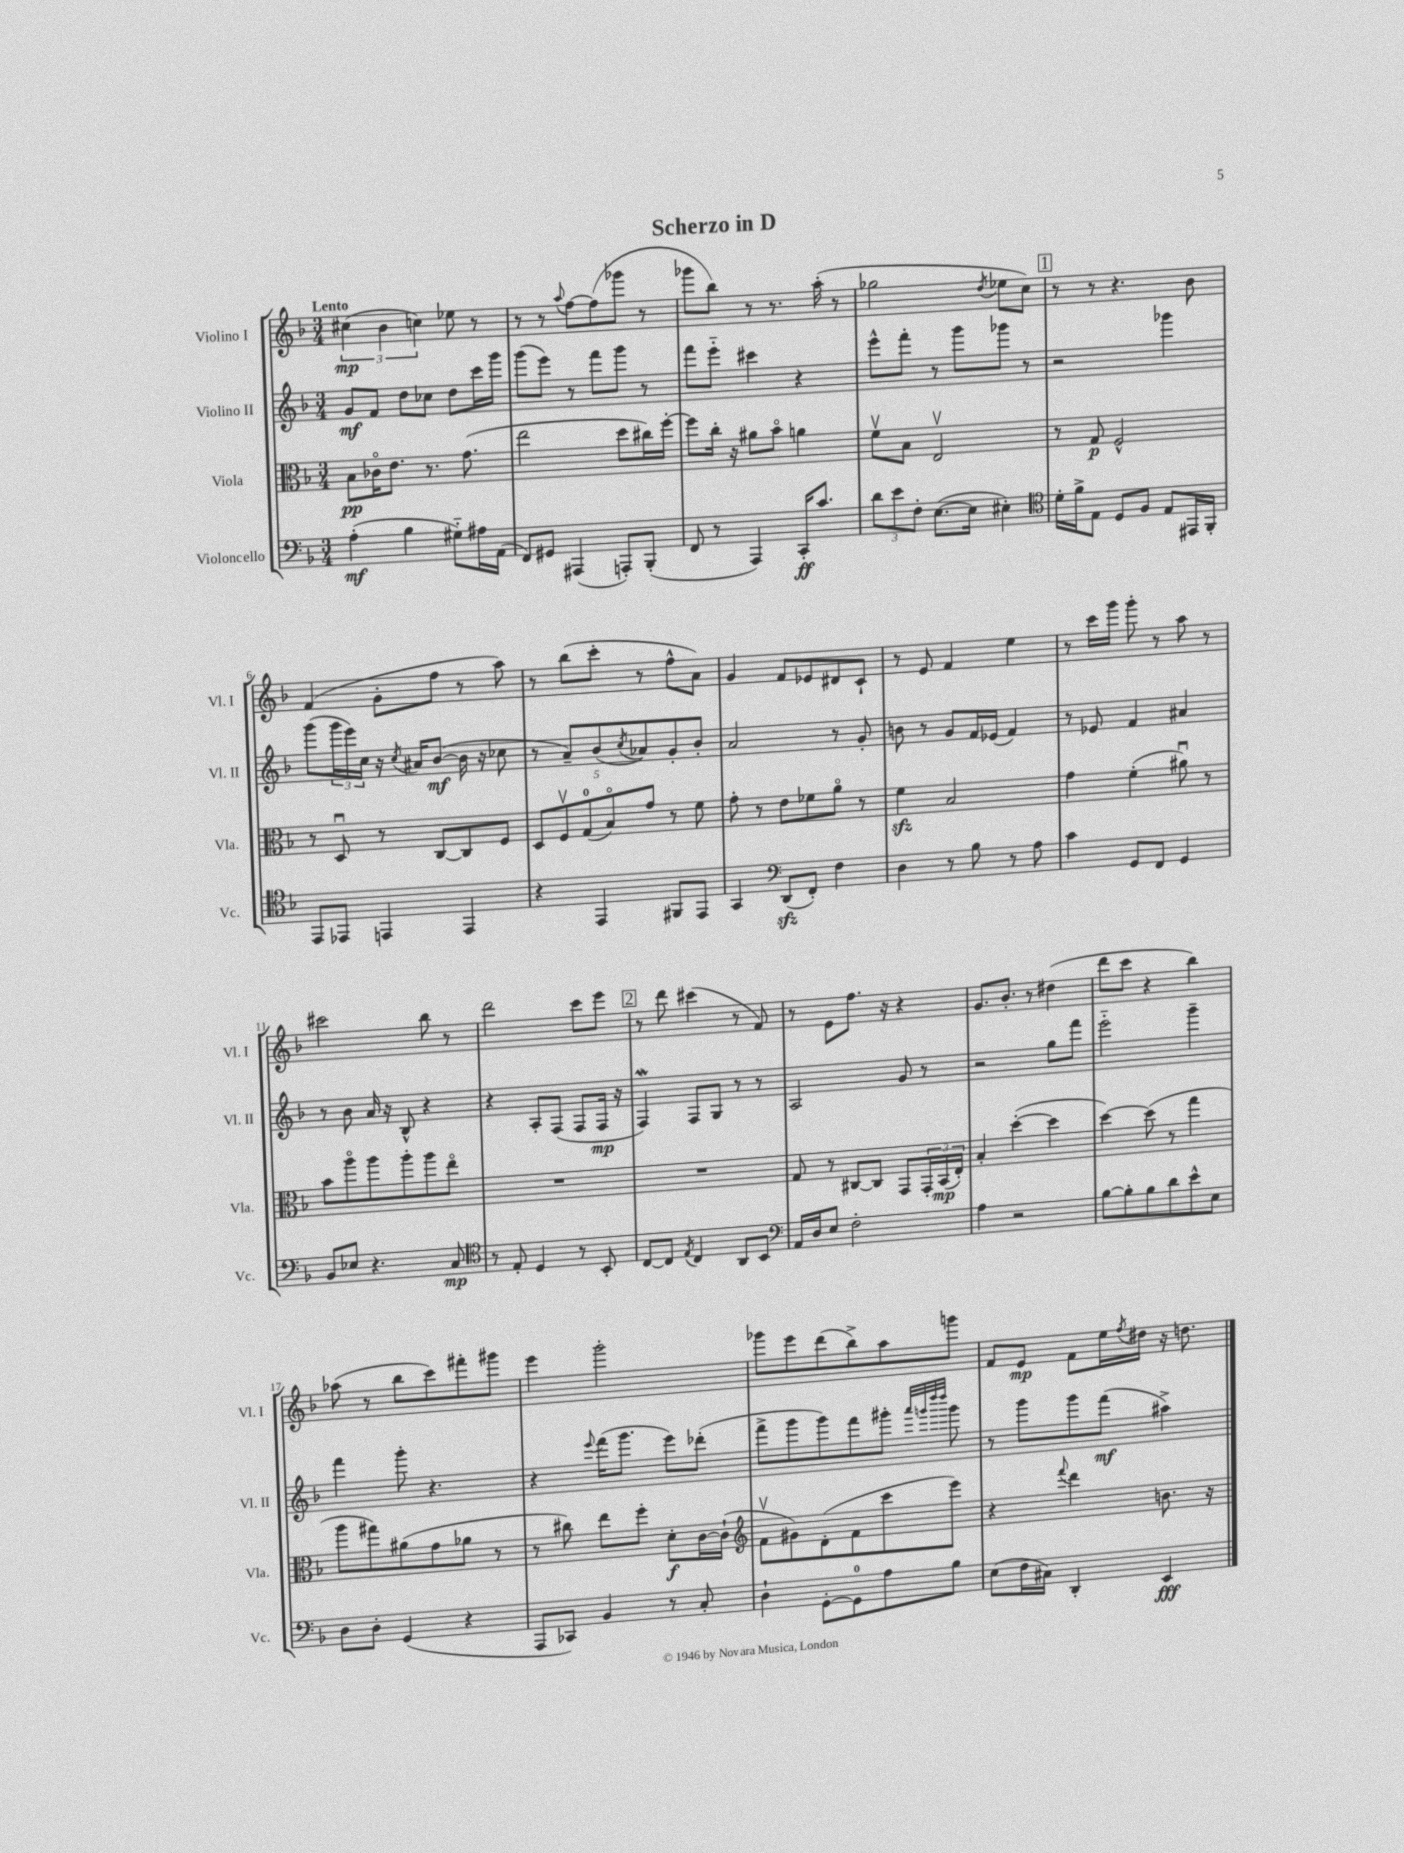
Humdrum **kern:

**kern	**dynam	**kern	**dynam	**kern	**dynam	**kern	**dynam
*part4	*part4	*part3	*part3	*part2	*part2	*part1	*part1
*staff4	*staff4	*staff3	*staff3	*staff2	*staff2	*staff1	*staff1
*I"Violoncello	*	*I"Viola	*	*I"Violino II	*	*I"Violino I	*
*I'Vc.	*	*I'Vla.	*	*I'Vl. II	*	*I'Vl. I	*
*clefF4	*	*clefC3	*	*clefG2	*	*clefG2	*
*k[b-]	*	*k[b-]	*	*k[b-]	*	*k[b-]	*
*M3/4	*	*M3/4	*	*M3/4	*	*M3/4	*
=1	=1	=1	=1	=1	=1	=1	=1
!	!	!	!	!	!	!LO:TX:a:B:t=Lento	!
(4A'\	mf	8B-\L	pp	8g/L	mf	(6cc#X\	mp
.	.	16c-X\K	.	8f/J	.	.	.
.	.	.	.	.	.	6b-\	.
.	.	8.e\J	.	.	.	.	.
4B-\	.	.	.	8dd\L	.	.	.
.	.	.	.	.	.	6ccn\)	.
.	.	8.r	.	8cc-X\J	.	.	.
8G#X\L)	.	.	.	8dd\L	.	8ee-X\	.
.	.	(8.g\	.	.	.	.	.
16A#X\L	.	.	.	16ccc\L	.	8r	.
(16AA\JJ	.	.	.	16ggg\JJ	.	.	.
=2	=2	=2	=2	=2	=2	=2	=2
8FF/L)	.	2ee\	.	(8ggg\L	.	8r	.
8GG#X/J	.	.	.	8eee\J)	.	8r	.
.	.	.	.	.	.	8qqaa/	.
(4AAA#X/	.	.	.	8r	.	[8ff\L	.
.	.	.	.	8fff\L	.	(8ff\]	.
8AAAn'/L)	.	8dd\L	.	8ggg\J	.	8ggg-X\J	.
(8BBB-'/J	.	16cc#X\L)	.	8r	.	8r	.
.	.	[16ff'\JJ	.	.	.	.	.
=3	=3	=3	=3	=3	=3	=3	=3
8FF/	.	8ff\L]	.	8fff\L	.	8ggg-X\L	.
8r	.	16cc'\Jk	.	8eee\J	.	8bb-\J)	.
.	.	16r	.	.	.	.	.
4AAA/)	.	8a#X\L	.	4ccc#X\	.	8r	.
.	.	8b-\J	.	.	.	8.r	.
16CC'/KL	ff	4an\	.	4r	.	.	.
8.c/J	.	.	.	.	.	(16aa'\	.
.	.	.	.	.	.	8r	.
=4	=4	=4	=4	=4	=4	=4	=4
12d\L	.	8fv\L	.	8eee^^\L	.	2gg-X\	.
12e\	.	.	.	.	.	.	.
.	.	8B-\J	.	8fff'\J	.	.	.
12F'\J	.	.	.	.	.	.	.
([8.E\L	.	2Ev/	.	8r	.	.	.
.	.	.	.	8ggg\L	.	.	.
16E\Jk]	.	.	.	.	.	.	.
.	.	.	.	.	.	8qdd/	.
4E#X'\)	.	.	.	8ggg-X\J	.	8ee-X\L	.
.	.	.	.	8r	.	8cc\J)	.
!!LO:REH:place=s1:t=1
=5	=5	=5	=5	=5	=5	=5	=5
*clefC4	*	*	*	*	*	*	*
16d'\LL	.	8r	.	2r	.	8r	.
16f^\J	.	.	.	.	.	.	.
8E\J	.	8G/	p	.	.	8r	.
8D/L	.	2F^^/	.	.	.	4.r	.
8F/J	.	.	.	.	.	.	.
8E/L	.	.	.	4ggg-X\	.	.	.
16EE#X/L	.	.	.	.	.	8b-\	.
16FF'/JJ	.	.	.	.	.	.	.
!!LO:LB:g=z
=6	=6	=6	=6	=6	=6	=6	=6
8EE/L	.	8r	.	(8ggg\L	.	(4f/	.
8EE-X/J	.	8Du/	.	24ggg\L	.	.	.
.	.	.	.	24eee\)	.	.	.
.	.	.	.	24cc\JJ	.	.	.
4EEn/	.	8r	.	16r	.	8g'\L	.
.	.	.	.	8qcc/	.	.	.
.	.	.	.	16a#X/KL	.	.	.
.	.	[8C/L	.	([8b-/J	mf	8ff\J	.
4EE/	.	8C/]	.	16b-\]	.	8r	.
.	.	.	.	16r	.	.	.
.	.	8F/J	.	8cc-X\	.	8aa\)	.
=7	=7	=7	=7	=7	=7	=7	=7
4r	.	10D/L	.	8r	.	8r	.
.	.	10Fv/	.	.	.	.	.
.	.	.	.	8a~/L)	.	(8bb-\L	.
.	.	(10G/	.	.	.	.	.
4EE/	.	.	.	(8b-/	.	8ccc'\J	.
.	.	10B-/)	.	.	.	.	.
.	.	.	.	8qcc/	.	.	.
.	.	.	.	8a-X/)	.	8r	.
.	.	10g/J	.	.	.	.	.
8FF#X/L	.	8r	.	8g'/	.	8ff^^\L	.
8EE/J	.	8f\	.	8b-'/J	.	8a\J)	.
=8	=8	=8	=8	=8	=8	=8	=8
4GG/	.	8g'\	.	2a/	.	4g/	.
.	.	8r	.	.	.	.	.
*clefF4	*	*	*	*	*	*	*
(8DDzz/L	.	8e\L	.	.	.	8f/L	.
8FF'/J)	.	8f-X\	.	.	.	8e-X/	.
4F\	.	8a\J	.	8r	.	8d#X/	.
.	.	8r	.	8g'/	.	8c`/J	.
=9	=9	=9	=9	=9	=9	=9	=9
4D\	.	4fzz\	.	8bn\	.	8r	.
.	.	.	.	8r	.	8e/	.
8r	.	2B-/	.	8g/L	.	4f/	.
8B-\	.	.	.	16f/L	.	.	.
.	.	.	.	(16e-X/JJ	.	.	.
8r	.	.	.	4f/)	.	4ee\	.
8A\	.	.	.	.	.	.	.
=10	=10	=10	=10	=10	=10	=10	=10
4c\	.	4g\	.	8r	.	8r	.
.	.	.	.	8e-X/	.	16ccc\LL	.
.	.	.	.	.	.	16ggg\JJ	.
8GG/L	.	(4f'\	.	4f/	.	8ggg'\	.
8FF/J	.	.	.	.	.	8r	.
4GG/	.	8a#Xu\)	.	4a#X/	.	8aa\	.
.	.	8r	.	.	.	8r	.
!!LO:LB:g=z
=11	=11	=11	=11	=11	=11	=11	=11
8BB-/L	.	8b-\L	.	8r	.	2ccc#X\	.
8E-X/J	.	8aa\	.	8b-\	.	.	.
4.r	.	8aa\	.	16a/	.	.	.
.	.	.	.	16r	.	.	.
.	.	8aa'\	.	8B-^^/	.	.	.
.	.	8aa\	.	4r	.	8bb-\	.
8C/	mp	8ee\J	.	.	.	8r	.
=12	=12	=12	=12	=12	=12	=12	=12
*clefC4	*	*	*	*	*	*	*
8r	.	2.r	.	4r	.	2ddd\	.
8E'/	.	.	.	.	.	.	.
4D/	.	.	.	8A'/L	.	.	.
.	.	.	.	(8F/J	.	.	.
8r	.	.	.	8F/L	.	8ccc\L	.
8BB-'/	.	.	.	16F/Jk	mp	8eee\J	.
.	.	.	.	16r	.	.	.
!!LO:REH:place=s1:t=2
=13	=13	=13	=13	=13	=13	=13	=13
[8C/L	.	2.r	.	4Fw/)	.	8r	.
8C/J]	.	.	.	.	.	8ddd\	.
8qE/	.	.	.	.	.	.	.
4C/	.	.	.	8F/L	.	(4ccc#X\	.
.	.	.	.	8G/J	.	.	.
8AA/L	.	.	.	8r	.	8r	.
8BB-/J	.	.	.	8r	.	8f/)	.
=14	=14	=14	=14	=14	=14	=14	=14
*clefF4	*	*	*	*	*	*	*
16AA/LL	.	8G/	.	2A/	.	8r	.
16D/J	.	.	.	.	.	.	.
8E/J	.	8r	.	.	.	8e\L	.
2F'\	.	[8C#X/L	.	.	.	8.ff\J	.
.	.	8C#/J]	.	.	.	.	.
.	.	.	.	.	.	16r	.
.	.	8GG/L	.	8g/	.	4r	.
.	.	24GG'/L	.	8r	.	.	.
.	.	(24BB-/	mp	.	.	.	.
.	.	24E'/JJ)	.	.	.	.	.
=15	=15	=15	=15	=15	=15	=15	=15
4A\	.	4B-'/	.	2r	.	8.g/L	.
.	.	.	.	.	.	8.b-'/J	.
2r	.	([4dd'\	.	.	.	.	.
.	.	.	.	.	.	8r	.
.	.	4dd\]	.	8gg\L	.	(4dd#X\	.
.	.	.	.	8fff\J	.	.	.
=16	=16	=16	=16	=16	=16	=16	=16
[8B-\L	.	[4dd\)	.	2eee\	.	8ddd\L	.
8B-'\]	.	.	.	.	.	8ccc\J	.
8B-\	.	(8dd\]	.	.	.	4r	.
8d\	.	8r	.	.	.	.	.
8e^^\	.	4gg\	.	4ggg~\	.	4bb-\)	.
8E\J	.	.	.	.	.	.	.
!!LO:LB:g=z
=17	=17	=17	=17	=17	=17	=17	=17
8D\L	.	8aa\L	.	4fff\	.	(8aa-X\	.
8D'\J	.	8gg#X\)	.	.	.	8r	.
(4GG/	.	(8a#X\	.	8ggg'\	.	8bb-\L	.
.	.	8g\	.	4.r	.	8ccc\)	.
4r	.	8a-X\J	.	.	.	8fff#X'\	.
.	.	8r	.	.	.	8ggg#X\J	.
=18	=18	=18	=18	=18	=18	=18	=18
8AAA/L	.	8r	.	4r	.	4eee\	.
8CC-X/J)	.	8cc#X\)	.	.	.	.	.
.	.	.	.	8qqeee/	.	.	.
4BB-/	.	8ee\L	.	(16fff\KL	.	2ggg'\	.
.	.	.	.	8.ggg\J	.	.	.
.	.	8ff'\J	.	.	.	.	.
8r	.	8d'\L	f	8eee\L)	.	.	.
8C'/	.	[16c\L	.	(8ddd-X'\J	.	.	.
.	.	(16c`\JJ]	.	.	.	.	.
=19	=19	=19	=19	=19	=19	=19	=19
*	*	*clefG2	*	*	*	*	*
4D`\	.	8fv\L	.	8fff^\L	.	8ggg-X\L	.
.	.	8g#X\)	.	8ggg\	.	8eee\	.
[8GG'\L	.	(8d'\	.	8ggg\)	.	(8ddd\	.
8GG\]	.	8f\	.	8fff\	.	8bb-^\)	.
8A\	.	8ccc\	.	8ggg#X'\J	.	8aa\	.
.	.	.	.	32qqaaa/LLL	.	.	.
.	.	.	.	32qqgggn/	.	.	.
.	.	.	.	32qqdddd/	.	.	.
.	.	.	.	32qqdddd/JJJ	.	.	.
8B-\J	.	8eee\J)	.	8ggg\	.	8gggn\J	.
=20	=20	=20	=20	=20	=20	=20	=20
(8E\L	.	4r	.	8r	.	8f/L	.
16F\L	.	.	.	8ggg\L	.	8e/J	mp
16C#X\JJ)	.	.	.	.	.	.	.
.	.	8qqfff/	.	.	.	.	.
4DD'/	.	4ddd\	.	8ggg\	.	8f\L	.
.	.	.	.	(8fff\J	mf	16ee\L	.
.	.	.	.	.	.	8qff/	.
.	.	.	.	.	.	16dd#X\JJ	.
4EE/	fff	8.bn\	.	4aa#X^\)	.	16r	.
.	.	.	.	.	.	8.ddn\	.
.	.	16r	.	.	.	.	.
==	==	==	==	==	==	==	==
*-	*-	*-	*-	*-	*-	*-	*-
